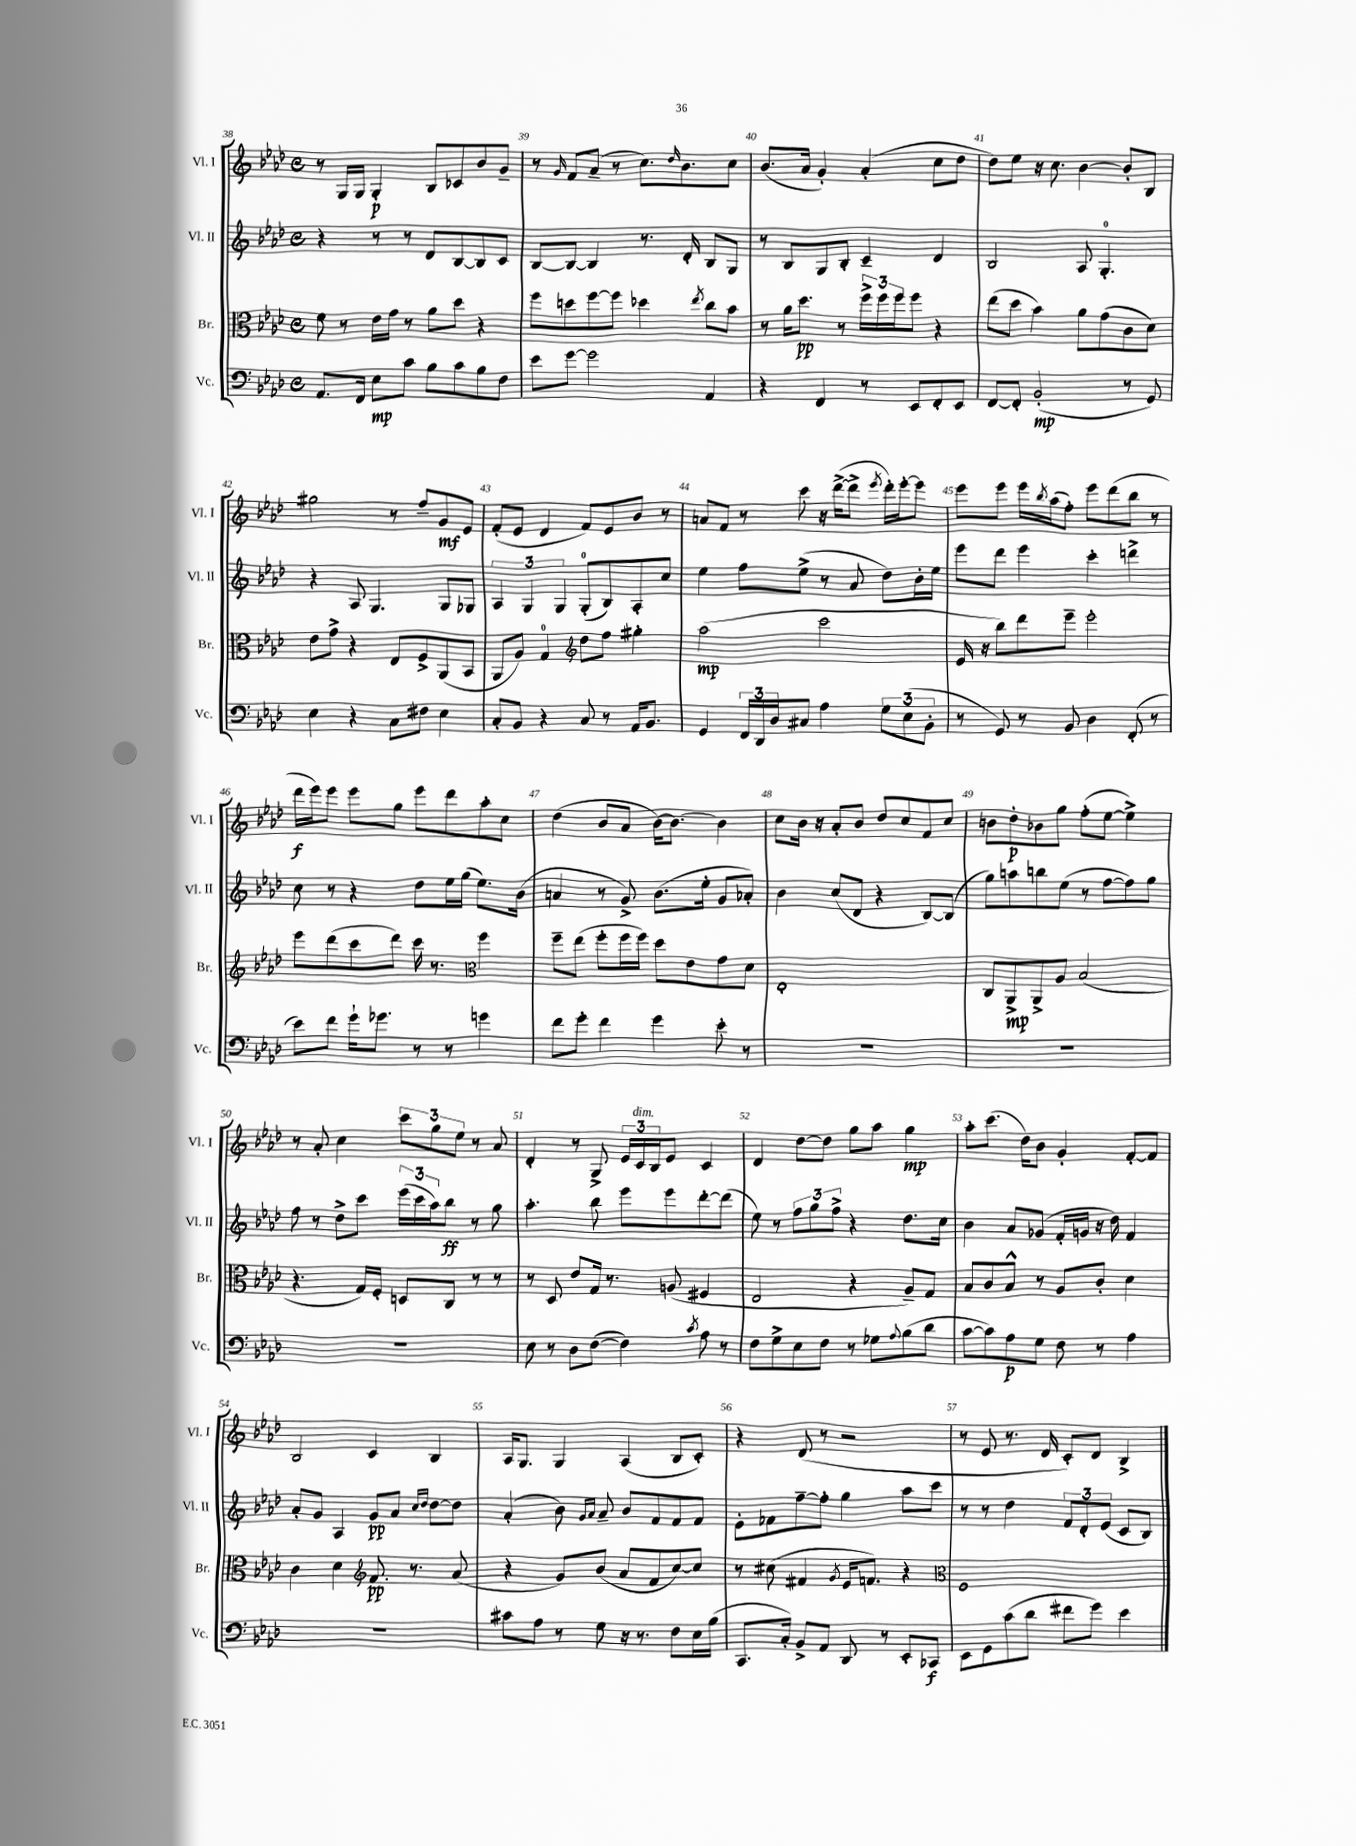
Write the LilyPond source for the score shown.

<<
\new StaffGroup <<
\new Staff = "s0" \with { instrumentName = "Vl. I" shortInstrumentName = "Vl. I" } {
    \clef treble \key aes \major \defaultTimeSignature \time 4/4
    r8 g16 g16 g4-.\p bes8 ces'8 bes'8 g'8-- |
    r8 \grace { g'16 } f'8 aes'8--( r8 c''8.) \grace { des''16 } bes'8. c''8 |
    bes'8.( aes'16 g'4-.) aes'4-.( c''8 des''8 |
    des''8) ees''8 r16 c''8. bes'4~ bes'8-. bes8 |
    gis''2 r8 f''8-- g'8\mf ees'8 |
    f'8-.( ees'8 des'4 f'8) ees'8 bes'8 r8 |
    a'8 f'8 r8 c'''8 r16 des'''16~->( des'''8-> \acciaccatura { ees'''8 } des'''16-.) ees'''16~-. ees'''8 |
    ees'''8 ees'''8 ees'''16 \acciaccatura { bes''8 } aes''16( f''8-.) ees'''8 des'''8( bes''8 r8 |
    des'''16\f ees'''16) ees'''8 ees'''8 g''8 ees'''8 des'''8 aes''8-. c''8 |
    des''4( bes'8 aes'8 bes'16~) bes'8.~ bes'4 |
    c''8 bes'16 r16 aes'8-. bes'8 des''8 c''8 f'8 c''8 |
    b'8 des''8-.\p bes'8 g''8 f''8-.( ees''8~ ees''4->) |
    r8 aes'8-. c''4 \tuplet 3/2 { c'''8 g''8 ees''8 } r8 aes'8 |
    des'4-. r8 g8-> \tuplet 3/2 { ees'16 c'16^\markup { \italic "dim." } bes16 } ees'8 c'4 |
    des'4 des''8~ des''8 g''8 aes''8 g''4\mp |
    aes''8-. c'''8.( des''16) bes'8 g'4-. f'8~-. f'8 |
    bes2 c'4 bes4 |
    aes16 g8. g4 aes4( bes8 c'8-.) |
    r4 des'8( r8 r2 |
    r8 ees'8 r8. des'16 c'8-.) des'8 bes4-> \bar "|." |
}
\new Staff = "s1" \with { instrumentName = "Vl. II" shortInstrumentName = "Vl. II" } {
    \clef treble \key aes \major \defaultTimeSignature \time 4/4
    r4 r8 r8 des'8 bes8~ bes8 c'8 |
    bes8~ bes8~ bes4 r8. des'16-. bes8 g8 |
    r8 bes8 g8 bes8-. c'4-- des'4 |
    bes2 aes8 g4.-0-. |
    r4 aes8 g4. g8 ges8 |
    \tuplet 3/2 { aes4 g4 g4 } g8-0-.( bes8) aes8-. c''8 |
    ees''4 f''8 ees''8->( r8 aes'8 des''8) bes'16-. ees''16 |
    ees'''8 des'''8 ees'''4 c'''4-. d'''4-> |
    c''8 r8 r4 des''8 ees''16 g''16( ees''8.) bes'16( |
    a'4 r8 g'8->) bes'8.( ees''16-. g'8 aes'8-.) |
    bes'4 c''8( des'8 r4 bes8~) bes8( |
    g''8) a''8 b''8 ees''8( r8 f''8~ f''8) g''8 |
    f''8 r8 des''8-> c'''8 \tuplet 3/2 { ees'''16( c'''16 aes''16) } bes''8\ff r8 g''8 |
    aes''4.-. bes''8 ees'''8 ees'''8 des'''8~-. des'''8( |
    ees''8) r8 \tuplet 3/2 { f''8 g''8 f''8-> } r4 des''8. c''16 |
    bes'4 aes'8 ges'8( f'16-. g'16 r16 des''16) f'4 |
    aes'8-. g'8 aes4 g'8\pp aes'8 \grace { c''16 des''16 } des''8~ des''8 |
    aes'4-.( bes'8) \grace { g'16 aes'16 } aes'8-- bes'8 f'8 f'8 f'8 |
    ees'8-. fes'8 f''8~-- f''8-. g''4 aes''8 c'''8 |
    r8 r8 des''4 \tuplet 3/2 { f'8 des'8-. ees'8( } c'8 bes8) \bar "|." |
}
\new Staff = "s2" \with { instrumentName = "Br." shortInstrumentName = "Br." } {
    \clef alto \key aes \major \defaultTimeSignature \time 4/4
    f'8 r8 ees'16 g'16 r8 aes'8 des''8 r4 |
    f''8 d''8 f''8~ f''8 des''4 \acciaccatura { ees''8 } c''8 bes'8 |
    r8 aes'16 des''8.\pp r8 \tuplet 3/2 { f''16-> f''16 f''16 } f''8 r4 |
    ees''8( des''8 bes'4) aes'8 g'8( c'8 des'8) |
    ees'8 g'8-> r4 ees8 f8-> aes,8( bes,8 |
    aes,8 aes8) g4-0 \clef treble des''8 f''8 gis''4-. |
    aes''2\mp( c'''2 |
    ees'16 r16 bes''8) des'''8 ees'''8-- ees'''2-. |
    ees'''8 des'''8( c'''8 des'''8) c'''16 r8. \clef alto f''4 |
    f''8-- ees''8( f''8-. f''16 f''16) des''8 ees'8 g'8 des'8 |
    ees1-. |
    c8 aes,8->\mp aes,8-> aes8 bes2( |
    r4. g16) f16-. d8 c8 r8 r8 |
    r8 des8 ees'8 g16 r8. a8( fis4 |
    ees2 r4 aes8--) g8 |
    bes8 c'8 bes8-^ r8 aes8 c'8-. des'4 |
    c'4 des'4 \clef treble f'8.\pp r8. aes'8( |
    r4 g'8) bes'8( aes'8 f'8 c''8~) c''8 |
    r8 cis''8( fis'4 \acciaccatura { g'8 } ees'16 f'8.) r4 |
    \clef alto f1 \bar "|." |
}
\new Staff = "s3" \with { instrumentName = "Vc." shortInstrumentName = "Vc." } {
    \clef bass \key aes \major \defaultTimeSignature \time 4/4
    aes,8. f,16 ees8\mp c'8 bes8 c'8 bes8 f8 |
    ees'8 g'8~ g'2 aes,4 |
    r4 f,4 r8 ees,8 f,8-. ees,8 |
    f,8~ f,8-. bes,2-.\mp( r8 g,8) |
    ees4 r4 c8 fis8 ees4 |
    c8-. bes,8 r4 c8 r8 aes,16 bes,8. |
    g,4 \tuplet 3/2 { f,16 des,16 des16 } cis8 aes4 \tuplet 3/2 { g8 ees8( bes,8-. } |
    r8 g,8) r8 bes,8 des4 f,8-.( r8 |
    ees'8) f'8 g'16-! ges'8. r8 r8 g'4 |
    f'8 g'8-. f'4 g'4 ees'8-. r8 |
    R1 |
    R1 |
    R1 |
    ees8 r8 des8 f8~( f4) \acciaccatura { c'8 } aes8 r8 |
    f8 g8-> ees8 f8 r8 ges8 \appoggiatura { aes8 } bes8( des'8 |
    c'8~ c'8) aes8\p g8 f8 r8 aes4 |
    R1 |
    cis'8 aes8 r8 g8 r16 r8. f8 ees16 bes16( |
    c,8. c16-.) bes,8-> aes,8 des,8 r8 ees,8-. ces,8\f |
    ees,8 g,8 c'8( des'8 fis'8 g'8) ees'4 \bar "|." |
}
>>
>>
\layout { \context { \Score currentBarNumber = #38 \override BarNumber.break-visibility = ##(#f #t #t) barNumberVisibility = #all-bar-numbers-visible } }
